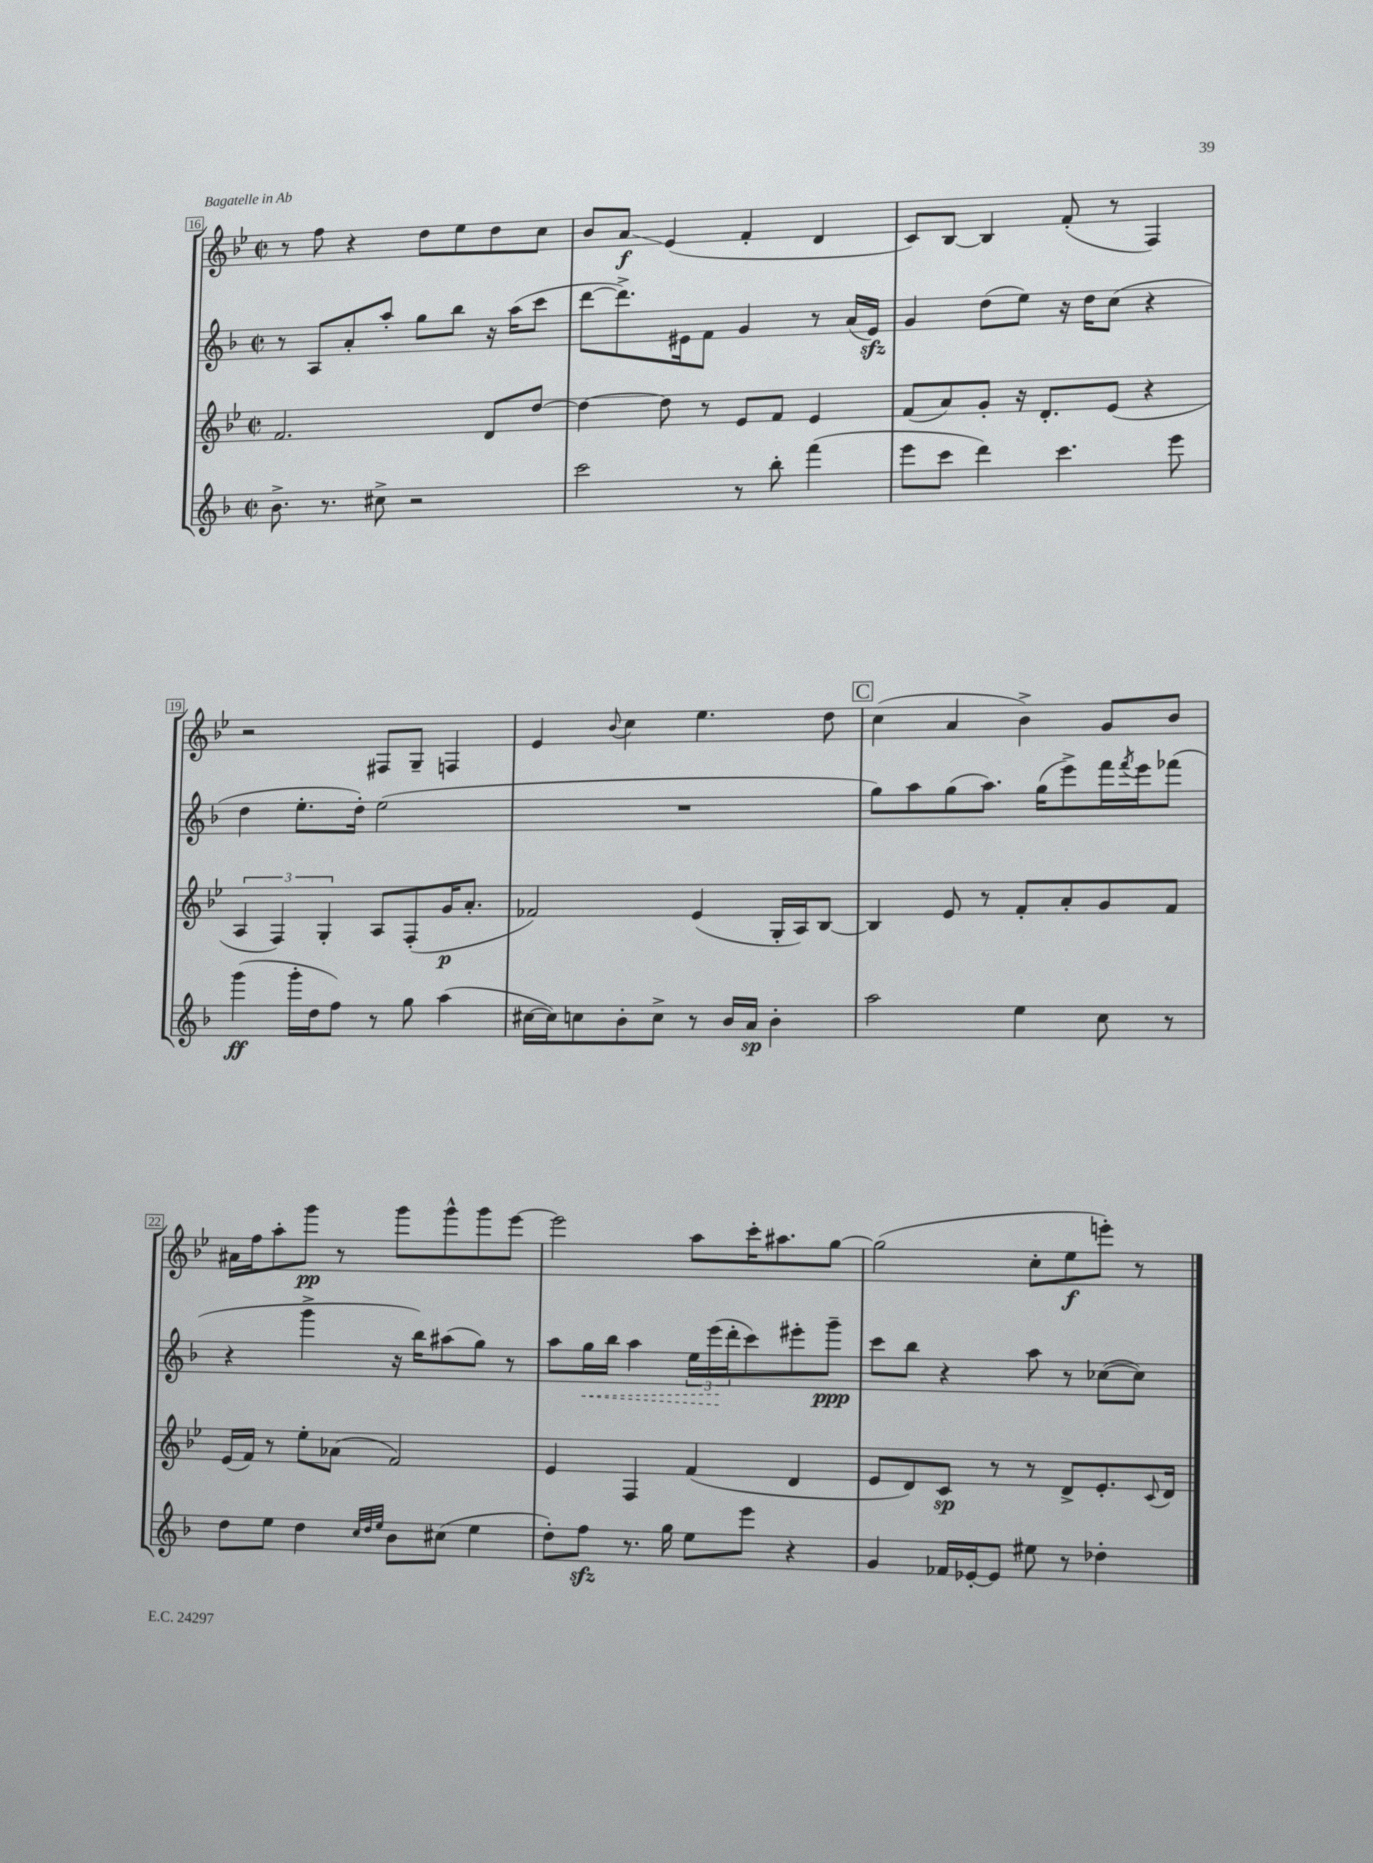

**kern	**kern	**kern	**kern
*staff4	*staff3	*staff2	*staff1
*clefG2	*clefG2	*clefG2	*clefG2
*k[b-]	*k[b-e-]	*k[b-]	*k[b-e-]
*M2/2	*M2/2	*M2/2	*M2/2
*met(c|)	*met(c|)	*met(c|)	*met(c|)
8.b-^	2.f	8r	8r
.	.	8A	8ff
8.r	.	.	.
.	.	8a'	4r
8cc#^	.	8aa'	.
2r	.	8gg	8dd
.	.	8bb-	8ee-
.	8d	16r	8dd
.	.	(16aa	.
.	[8dd	8ccc	8cc
=	=	=	=
2ccc	4dd_	[8ddd	8b-
.	.	8.ddd^])	8a
.	8dd]	.	(4e-
.	.	16e#	.
.	8r	8f	.
8r	8e-	4g	4f'
8bb-'	8f	.	.
(4fff	4e-	8r	4d
.	.	(16a	.
.	.	16e#)	.
=	=	=	=
8eee	(8f	4g	8c)
8ccc	8a)	.	[8B-
4ddd)	8g'	(8dd	4B-]
.	16r	8ee)	.
.	8.d'	.	.
4.ccc	.	16r	(8f'
.	.	16dd	.
.	(8e-	(8cc	8r
.	4r	4r	4F)
8eee	.	.	.
=	=	=	=
(4ggg	6A	4dd	2r
.	6F)	.	.
16ggg'	.	8.ee'	.
16dd	.	.	.
.	6G'	.	.
8ff)	.	.	.
.	.	16dd')	.
8r	8A	(2ee	8F#
8gg	(8F'	.	8G~
(4aa	16g	.	4F
.	8.a'	.	.
=	=	=	=
[16cc#	2f-)	1r	4e-
16cc#])	.	.	.
8cc	.	.	.
.	.	.	8qqb-
8b-'	.	.	4cc
8cc^	.	.	.
8r	(4e-	.	4.ee-
16b-	.	.	.
16a	.	.	.
4b-'	16G'	.	.
.	16A)	.	.
.	[8B-	.	8dd
=	=	=	=
2aa	4B-]	8gg)	(4cc
.	.	8aa	.
.	8e-	(8gg	4a
.	8r	8.aa)	.
4ee	8f'	.	4b-^)
.	.	(16gg	.
.	8a'	8eee^)	.
8cc	8g	16fff	8g
.	.	8qfff	.
.	.	16eee	.
8r	8f	(8fff-	8b-
=	=	=	=
8dd	(16e-	4r	16a#
.	16f)	.	16ff
8ee	8r	.	8aa'
4dd	8ee-'	4ggg^	8ggg
.	(8a-	.	8r
32qqcc	.	.	.
32qqdd	.	.	.
32qqee	.	.	.
8b-	2f)	16r	8ggg
.	.	16bb-)	.
(8cc#	.	(8aa#	8ggg^^
4ee	.	8gg)	8ggg
.	.	8r	[8eee-
=	=	=	=
8dd')	4e-	8aa	2eee-]
8ff	.	16gg	.
.	.	16bb-	.
8.r	4F	4aa	.
16gg	.	.	.
8ee	(4f	24ee	8aa
.	.	(24eee	.
.	.	24ddd'	.
8eee	.	8ccc)	16ccc'
.	.	.	8.aa#
4r	4d	8eee#'	.
.	.	8ggg~	[8gg
=	=	=	=
4g	8e-	8ccc	(2gg]
.	8d)	8bb-	.
16f-	8c	4r	.
[16e-'	.	.	.
8e-]	8r	.	.
8ee#	8r	8aa	8cc'
8r	8d^	8r	8ee-
4dd-'	8.e-'	([8cc-	8eee')
.	.	8cc-])	8r
.	8qqc	.	.
.	16d	.	.
==	==	==	==
*-	*-	*-	*-
